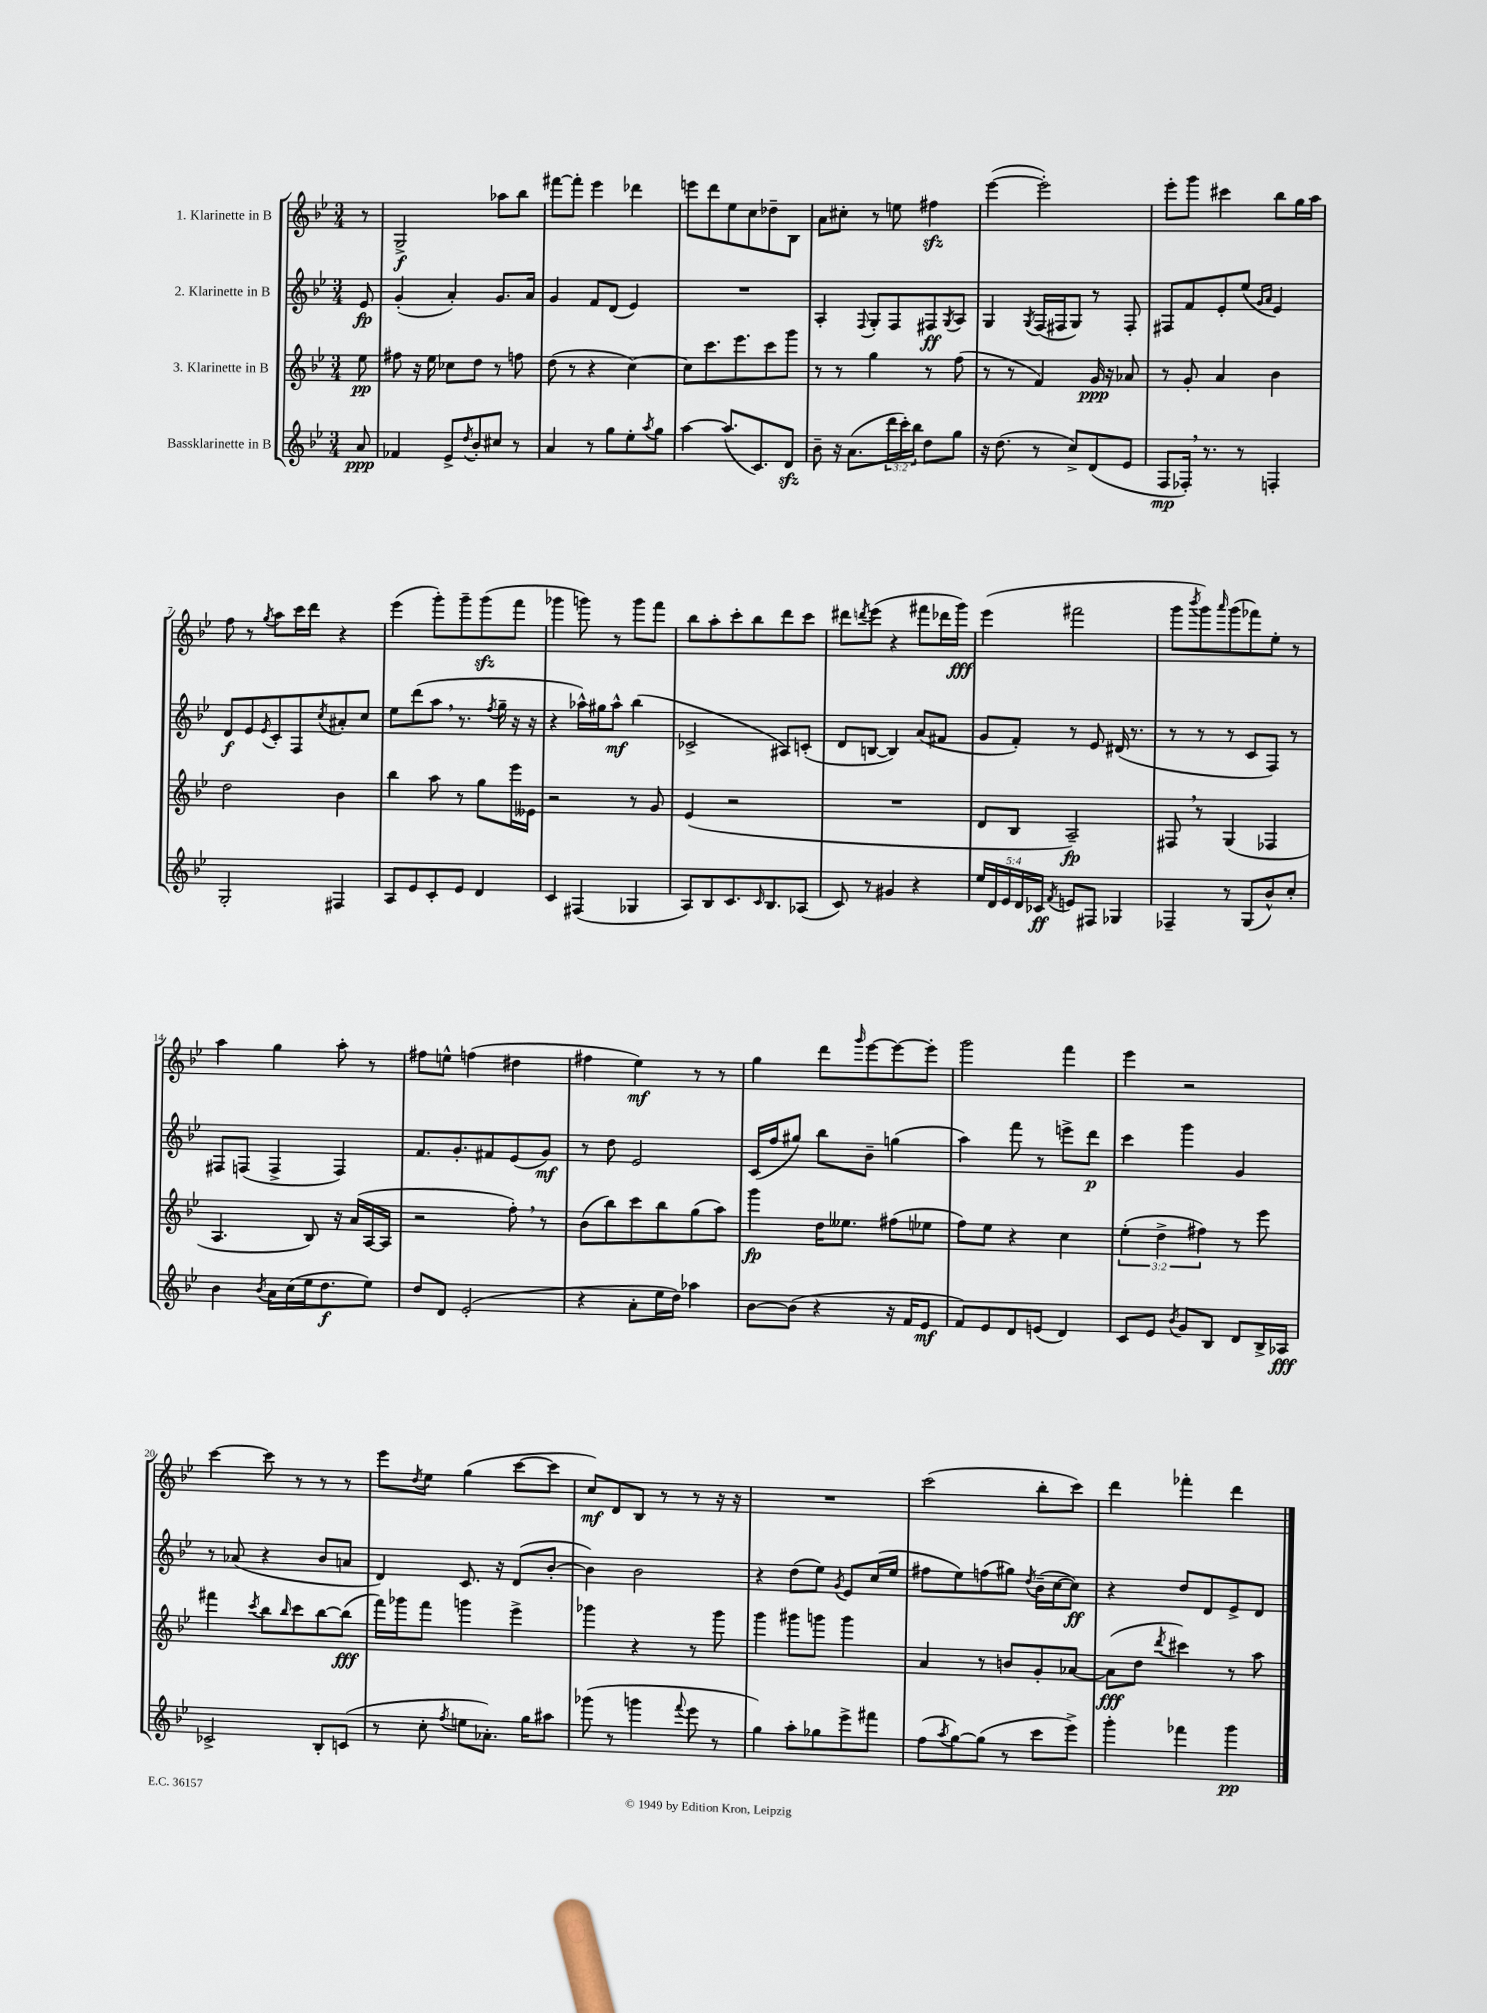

**kern	**kern	**kern	**kern
*staff4	*staff3	*staff2	*staff1
*clefG2	*clefG2	*clefG2	*clefG2
*k[b-e-]	*k[b-e-]	*k[b-e-]	*k[b-e-]
*M3/4	*M3/4	*M3/4	*M3/4
8a/	8ee-\	8e-/	8r
=	=	=	=
4f-/	8ff#\	(4g'/	2G^/
.	16r	.	.
.	16ee-\	.	.
8e-^/L	8cc-\L	4a'/)	.
8qdd/	.	.	.
8b-'/	8dd\J	.	.
8cc#/J	8r	8.g/L	8aa-\L
8r	8ff\	.	8bb-\J
.	.	16a/Jk	.
=	=	=	=
4a/	(8dd\	4g/	[8fff#\L
.	8r	.	8fff#'\]J
8r	4r	8f/L	4eee-\
8gg\L	.	(8d/J	.
8ee-'\	[4cc\)	4e-/)	4ddd-\
8qaa/	.	.	.
8gg\J	.	.	.
=	=	=	=
[4aa\	8cc\]L	2.r	8eee\L
.	8.ccc\	.	8ddd\
(8.aa/]L	.	.	8ee-\
.	8.eee-\	.	.
.	.	.	8cc\
8.c/)	.	.	.
.	8ccc\	.	8dd-~\
8d/J	8ggg\J	.	8B-\J
=	=	=	=
8b-~\	8r	4A'/	8a\L
16r	8r	.	8cc#'\J
(8.a\L	.	.	.
.	.	8qqF/	.
.	4gg\	8G'/L	8r
24ddd\L	.	8F/	8ee\
24ccc'\)	.	.	.
24bb-\JJ	.	.	.
8dd\L	8r	8F#/	4ff#\
.	.	8qG/	.
8gg\J	(8ff\	8A/J	.
=	=	=	=
16r	8r	4G/	([4eee-\
(8.dd\	.	.	.
.	8r	.	.
.	.	8qG/	.
8r	4f/)	(16F/LL	2eee-'\])
.	.	16F#/J	.
8cc^/L)	.	8G/J)	.
(8d/	16g/	8r	.
.	16r	.	.
8e-/J	8a-/	8F#'/	.
=	=	=	=
8F/L	8r	8F#/L	8eee-'\L
16F-'/Jk)	8g'/	8f/	8ggg\J
8.r	.	.	.
.	4a/	8e-'/	4ccc#\
8r	.	(8ee-/J	.
.	.	16qqg/LL	.
.	.	16qqa/JJ	.
4F'/	4b-\	4e-/)	8bb-\L
.	.	.	16gg\L
.	.	.	16aa\JJ
=	=	=	=
2G'/	2dd\	8d/L	8ff\
.	.	8e-/	8r
.	.	8qe-/	8qgg/
.	.	8c'/	8aa\L
.	.	8F/	16ccc\L
.	.	.	16ddd\JJ
.	.	8qcc/	.
4F#/	4b-\	8a#'/	4r
.	.	8cc/J	.
=	=	=	=
8A/L	4bb-\	8ee-\L	(4eee-\
8e-/	.	(8ddd\	.
8c'/	8aa\	8aa\J	8ggg'\L)
8e-/J	8r	8.r	8ggg~\
4d/	8gg\L	.	(8ggg\
.	.	8qff/	.
.	.	16gg~\	.
.	16eee-\L	16r	8fff\J
.	16e--\JJ	16r	.
=	=	=	=
4c/	2r	4r	4ggg-\
(4F#/	.	16aa-^^\LL)	8ggg\)
.	.	16gg#\J	.
.	.	8aa-^^\J	8r
4G-/	8r	(4bb-\	8ggg\L
.	8g/	.	8fff\J
=	=	=	=
8A/L)	(4e-/	2c-^/	8bb-\L
8B-/	.	.	8aa'\
8.c/	2r	.	8ccc'\
.	.	.	8bb-\
16qqc/	.	.	.
8.B-/	.	.	.
.	.	8A#/L)	8ddd\
(8A-/J	.	(8c'/J	8ccc\J
=	=	=	=
8c/)	2.r	8d/L	8ddd#\L
.	.	.	8qddd/
8r	.	[8B/J	(8eee-\J
4g#/	.	4B/])	4r
4r	.	(8a/L	8fff#\L
.	.	8f#/J	16ddd-\L
.	.	.	16ggg\JJ)
=	=	=	=
20ee-/LL	8d/L	8g/L	(4eee-\
20d/	.	.	.
20e-/	.	.	.
.	8B-/J	8f'/J)	.
20d/	.	.	.
20c-/JJ	.	.	.
8qf/	.	.	.
8e/L	2A~/)	8r	2fff#\
8F#/J	.	8e-/	.
4G-/	.	(16d#/	.
.	.	8.r	.
=	=	=	=
4F-~/	8F#/	8r	8ggg\L
.	.	.	8qbbb-/
.	8r	8r	8ggg\)
.	.	.	16qqaaa/
8r	(4G/	8r	(8ggg\
(8G/L	.	8c/L	8fff-\)
8b-^^/)	4F-/	8F/J)	8ee-'\J
8cc'/J	.	8r	8r
=	=	=	=
4b-\	4.A/	8F#/L	4aa\
.	.	(8F/J	.
8qb-/	.	.	.
16a\LL	.	4F^/	4gg\
(16cc\	.	.	.
16ee-\J	8B-/)	.	.
8.dd\	.	.	.
.	16r	4F/)	8aa'\
.	(16a/LL	.	.
8ee-\J)	[16A/	.	8r
.	16A/]JJ	.	.
=	=	=	=
8dd/L	2r	8.f/L	8ff#\L
8d/J	.	.	8ee^^\J
.	.	8.g'/	.
(2e-'/	.	.	(4ff\
.	.	8f#/	.
.	8ff'\)	(8e-/	4dd#\
.	8r	8g/J)	.
=	=	=	=
4r	(8b-\L	8r	4ff#\
.	8bb-\)	8dd\	.
8a'\L	8ccc\	2e-/	4ee-\)
16ee-\L	8bb-\	.	.
16dd\JJ)	.	.	.
4aa-\	(8gg\	.	8r
.	8aa\J)	.	8r
=	=	=	=
[8b-\L	4ggg\	(16c/LL	4gg\
.	.	16ff/J	.
(8b-\]J	.	8gg#/J)	.
4r	16dd\LK	8bb-\L	8ddd\L
.	8.ee--\J	.	.
.	.	.	16qqggg/
.	.	8b-~\J	[8eee-\
16r	(8ff#\L	(4gg\	8eee-\_
16f/LK	.	.	.
8e-/J	8ee-\J	.	8eee-'\]J
=	=	=	=
8f/L)	8ff\L)	4aa\)	2ggg\
8e-/	8ee-\J	.	.
8d/	4r	8fff\	.
(8e/J	.	8r	.
4d/)	4cc\	8eee^\L	4fff\
.	.	8ddd\J	.
=	=	=	=
8c/L	(6ee-'\	4ccc\	4eee-\
8e-/J	.	.	.
.	6dd^\	.	.
8qb-/	.	.	.
8g/L	.	4ggg\	2r
.	6ff#\)	.	.
8B-/J	.	.	.
8d/L	8r	4g/	.
16B-^/L	8eee-\	.	.
16A-/JJ	.	.	.
=	=	=	=
2c-^/	4fff#\	8r	[4ccc\
.	.	(8a-/	.
.	8qccc/	.	.
.	8bb-\L	4r	8ccc\]
.	16qqbb-/	.	.
.	8ccc\	.	8r
8B-'/L	[8bb-\	8b-/L	8r
(8c/J	(8bb-\]J	8a/J	8r
=	=	=	=
8r	16fff\LL)	4d/)	8eee-\L
.	16ggg-\J	.	.
.	.	.	8qdd/
8cc'\	8fff\J	.	8ee-\J
8qff/	.	.	.
8ee\L	4ggg\	8.c/	(4gg\
8.a-'\J)	.	.	.
.	.	16r	.
.	4eee-^\	(8d/L	[8ccc\L
16gg\LK	.	.	.
8aa#\J	.	[8b-'/J	8ccc\]J
=	=	=	=
(8ggg-\	4ggg-\	4b-\])	8cc/L)
8r	.	.	8d/
4ggg\	4r	2b-\	8B-/J
.	.	.	8r
8qqfff/	.	.	.
8eee-\	8r	.	8r
8r	8ggg-\	.	16r
.	.	.	16r
=	=	=	=
4gg\)	4ggg\	4r	2.r
8aa'\L	8ggg#\L	(8dd\L	.
8gg-\	8ggg\J	8ee-\J)	.
.	.	8qg/	.
8eee-^\	4ggg\	8e-/L	.
8fff#\J	.	(16cc/L	.
.	.	16ee-/JJ	.
=	=	=	=
(8ff\L	4a/	8ff#\L	(2ccc\
8qaa/	.	.	.
[8gg\)	.	8ee-\)	.
(8gg\]J	8r	(8ff\	.
8r	8b/L	8gg#\J)	.
.	.	8qdd/	.
8ccc\L	8g'/	(16b-~\LL	8bb-'\L
.	.	[16cc\J	.
8eee-^\J)	[8a-/J	8cc\]J)	8ccc\J)
=	=	=	=
4ggg'\	(8a-\]L	4r	4ddd\
.	8dd\J	.	.
.	8qddd/	.	.
4fff-\	4ccc#\)	8dd/L	4fff-'\
.	.	8d/	.
4ggg\	8r	8e-^/	4ddd\
.	8aa\	8d/J	.
==	==	==	==
*-	*-	*-	*-
